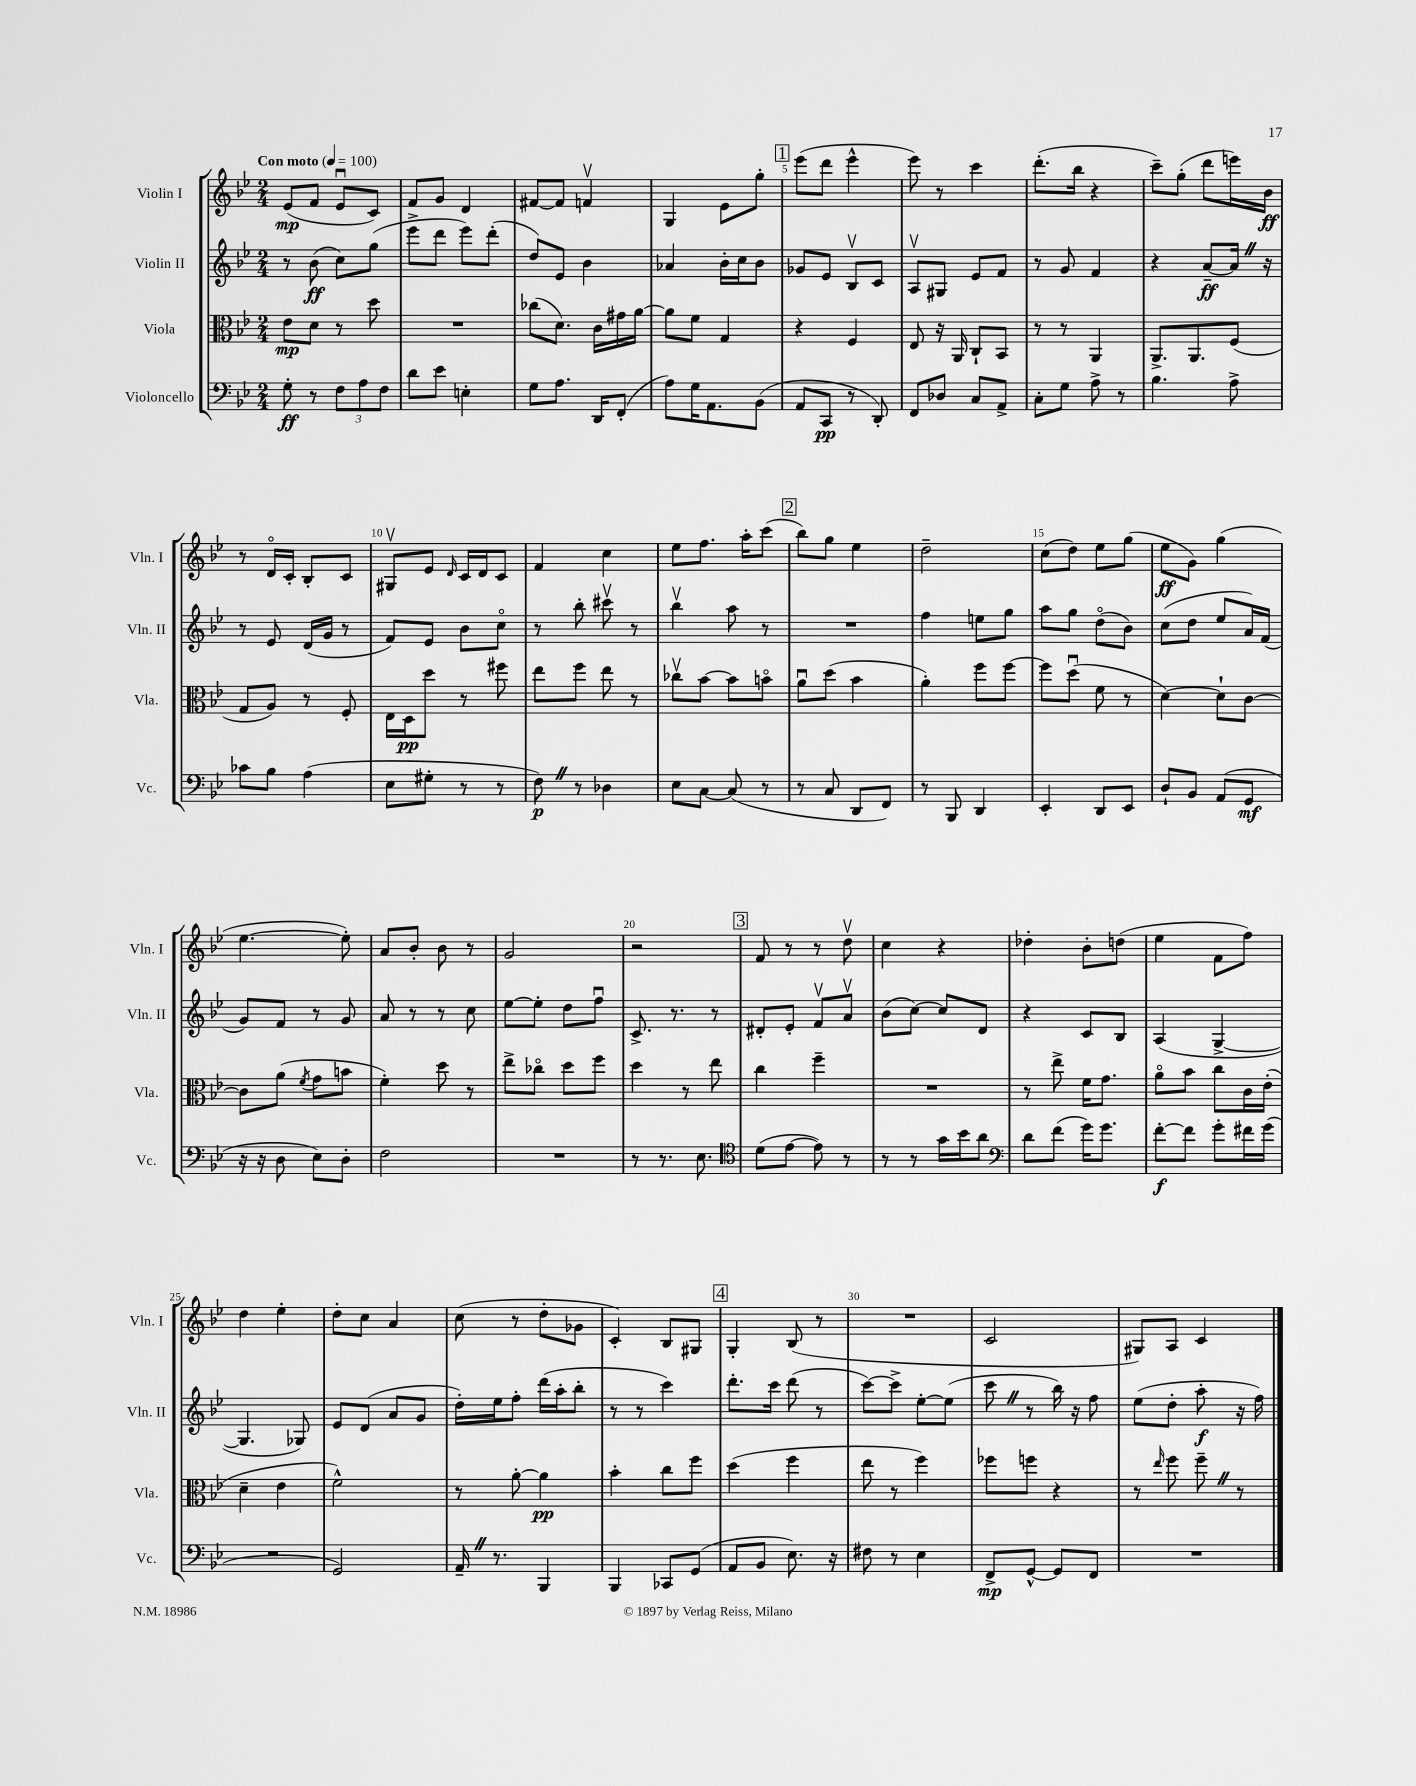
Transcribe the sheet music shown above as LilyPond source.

<<
\new StaffGroup <<
\new Staff = "s0" \with { instrumentName = "Violin I" shortInstrumentName = "Vln. I" } {
    \clef treble \key bes \major \numericTimeSignature \time 2/4 \tempo "Con moto" 4 = 100
    ees'8\mp( f'8 ees'8\downbow c'8) |
    f'8 g'8 d'4 |
    fis'8~ fis'8 f'4\upbow |
    g4 ees'8 g''8-. |
    \mark \markup { \box "1" } ees'''8( d'''8 ees'''4-^ |
    ees'''8) r8 c'''4 |
    d'''8.-.( bes''16 r4 |
    c'''8--) g''8-.( d'''8 e'''16) bes'16\ff |
    r8 d'16\flageolet c'16-. bes8-. c'8 |
    gis8\upbow ees'8 \grace { d'16 } c'16 d'16 c'8 |
    f'4 c''4 |
    ees''8 f''8. a''16-. c'''8( |
    \mark \markup { \box "2" } bes''8) g''8 ees''4 |
    d''2-- |
    c''8( d''8) ees''8 g''8( |
    ees''8\ff g'8) g''4( |
    ees''4.~ ees''8-.) |
    a'8 bes'8-. bes'8 r8 |
    g'2 |
    r2 |
    \mark \markup { \box "3" } f'8 r8 r8 d''8\upbow |
    c''4 r4 |
    des''4-. bes'8-. d''8( |
    ees''4 f'8 f''8) |
    d''4 ees''4-. |
    d''8-. c''8 a'4 |
    c''8( r8 d''8-. ges'8 |
    c'4-.) bes8 gis8 |
    \mark \markup { \box "4" } g4-. bes8( r8 |
    R2 |
    c'2 |
    gis8) a8 c'4 \bar "|." |
}
\new Staff = "s1" \with { instrumentName = "Violin II" shortInstrumentName = "Vln. II" } {
    \clef treble \key bes \major \numericTimeSignature \time 2/4
    r8 bes'8\ff( c''8) g''8( |
    ees'''8-> d'''8 ees'''8) d'''8-.( |
    d''8) ees'8 bes'4 |
    aes'4 bes'16-. c''16 bes'8 |
    \mark \markup { \box "1" } ges'8 ees'8 bes8\upbow c'8 |
    a8\upbow gis8 ees'8 f'8 |
    r8 g'8 f'4 |
    r4 a'8~--\ff a'16 \once \override BreathingSign.text = \markup { \musicglyph "scripts.caesura.straight" } \breathe r16 |
    r8 ees'8 d'16( g'16 r8 |
    f'8) ees'8 bes'8 c''8\flageolet |
    r8 bes''8-. cis'''8\upbow r8 |
    bes''4\upbow a''8 r8 |
    \mark \markup { \box "2" } R2 |
    f''4 e''8 g''8 |
    a''8 g''8 d''8\flageolet( bes'8) |
    c''8( d''8 ees''8 a'16) f'16( |
    g'8) f'8 r8 g'8 |
    a'8 r8 r8 c''8 |
    ees''8~ ees''8-. d''8 f''8\downbow |
    c'8.-> r8. r8 |
    \mark \markup { \box "3" } dis'8-. ees'8-. f'8\upbow a'8\upbow |
    bes'8( c''8~) c''8 d'8 |
    r4 c'8 bes8 |
    a4( g4~-> |
    g4. ges8) |
    ees'8 d'8( a'8 g'8 |
    d''16-.) ees''16 f''8-. d'''16( a''16-. bes''8-. |
    r8 r8 c'''4) |
    \mark \markup { \box "4" } d'''8.-. c'''16 d'''8( r8 |
    c'''8~) c'''8-> ees''8~-. ees''8( |
    c'''8 \once \override BreathingSign.text = \markup { \musicglyph "scripts.caesura.straight" } \breathe r8 bes''16) r16 f''8 |
    ees''8( d''8-. a''8-.\f r16 f''16) \bar "|." |
}
\new Staff = "s2" \with { instrumentName = "Viola" shortInstrumentName = "Vla." } {
    \clef alto \key bes \major \numericTimeSignature \time 2/4
    ees'8\mp d'8 r8 d''8 |
    R2 |
    ces''8( d'8.) c'16 gis'16 a'16~ |
    a'8 f'8 g4 |
    \mark \markup { \box "1" } r4 f4 |
    ees8 r16 a,16 c8-! bes,8 |
    r8 r8 a,4 |
    a,8.-> a,8. f8( |
    g8 a8) r8 f8-. |
    ees16 d16\pp d''8 r8 fis''8 |
    ees''8 f''8 ees''8 r8 |
    ces''8\upbow bes'8~ bes'8 b'8\flageolet |
    \mark \markup { \box "2" } a'8\downbow d''8( bes'4 |
    a'4-.) f''8 f''8~ |
    f''8 d''8\downbow( f'8 r8 |
    d'4~) d'8-! c'8~ |
    c'8 a'8( \acciaccatura { f'8 } g'8 b'8 |
    f'4-.) d''8 r8 |
    ees''8-> ces''8\flageolet d''8 f''8 |
    d''4 r8 ees''8 |
    \mark \markup { \box "3" } c''4 f''4-- |
    R2 |
    r8 ees''8-> f'16 g'8. |
    a'8\flageolet bes'8 c''8 c'16 ees'16-.( |
    d'4-- ees'4 |
    f'2-^) |
    r8 a'8~-. a'4\pp |
    bes'4-. c''8 f''8 |
    \mark \markup { \box "4" } d''4( f''4 |
    ees''8 r8 f''4) |
    fes''8 f''8 r4 |
    r8 \grace { ees''16 } f''8 f''8-- \once \override BreathingSign.text = \markup { \musicglyph "scripts.caesura.straight" } \breathe r8 \bar "|." |
}
\new Staff = "s3" \with { instrumentName = "Violoncello" shortInstrumentName = "Vc." } {
    \clef bass \key bes \major \numericTimeSignature \time 2/4
    g8-.\ff r8 \tuplet 3/2 { f8 a8 f8 } |
    d'8 ees'8 e4-. |
    g8 a8. d,16 f,8-.( |
    a8) g16 a,8. bes,8( |
    \mark \markup { \box "1" } a,8 c,8\pp r8 d,8-.) |
    f,8 des8 c8 a,8-> |
    c8-. g8 a8-> r8 |
    bes4. a8-> |
    ces'8 bes8 a4( |
    ees8 gis8-. r8 r8 |
    f8\p) \once \override BreathingSign.text = \markup { \musicglyph "scripts.caesura.straight" } \breathe r8 des4 |
    ees8 c8~ c8( r8 |
    \mark \markup { \box "2" } r8 c8 d,8 f,8) |
    r8 bes,,8 d,4 |
    ees,4-. d,8 ees,8 |
    d8-! bes,8 a,8( g,8\mf |
    r16 r16 d8 ees8) d8-. |
    f2 |
    R2 |
    r8 r8. ees8. |
    \mark \markup { \box "3" } \clef tenor d'8( ees'8~ ees'8) r8 |
    r8 r8 g'16 bes'16 a'8 |
    \clef bass d'8 f'8( g'16) g'8. |
    f'8~-.\f f'8 g'8-. fis'16 g'16( |
    R2 |
    g,2) |
    a,16-- \once \override BreathingSign.text = \markup { \musicglyph "scripts.caesura.straight" } \breathe r8. bes,,4 |
    bes,,4 ces,8 g,8( |
    \mark \markup { \box "4" } a,8 bes,8 ees8.) r16 |
    fis8 r8 ees4 |
    f,8->\mp g,8~-^ g,8 f,8 |
    R2 \bar "|." |
}
>>
>>
\layout { \context { \Score \override BarNumber.break-visibility = ##(#f #t #t) barNumberVisibility = #(every-nth-bar-number-visible 5) } }
